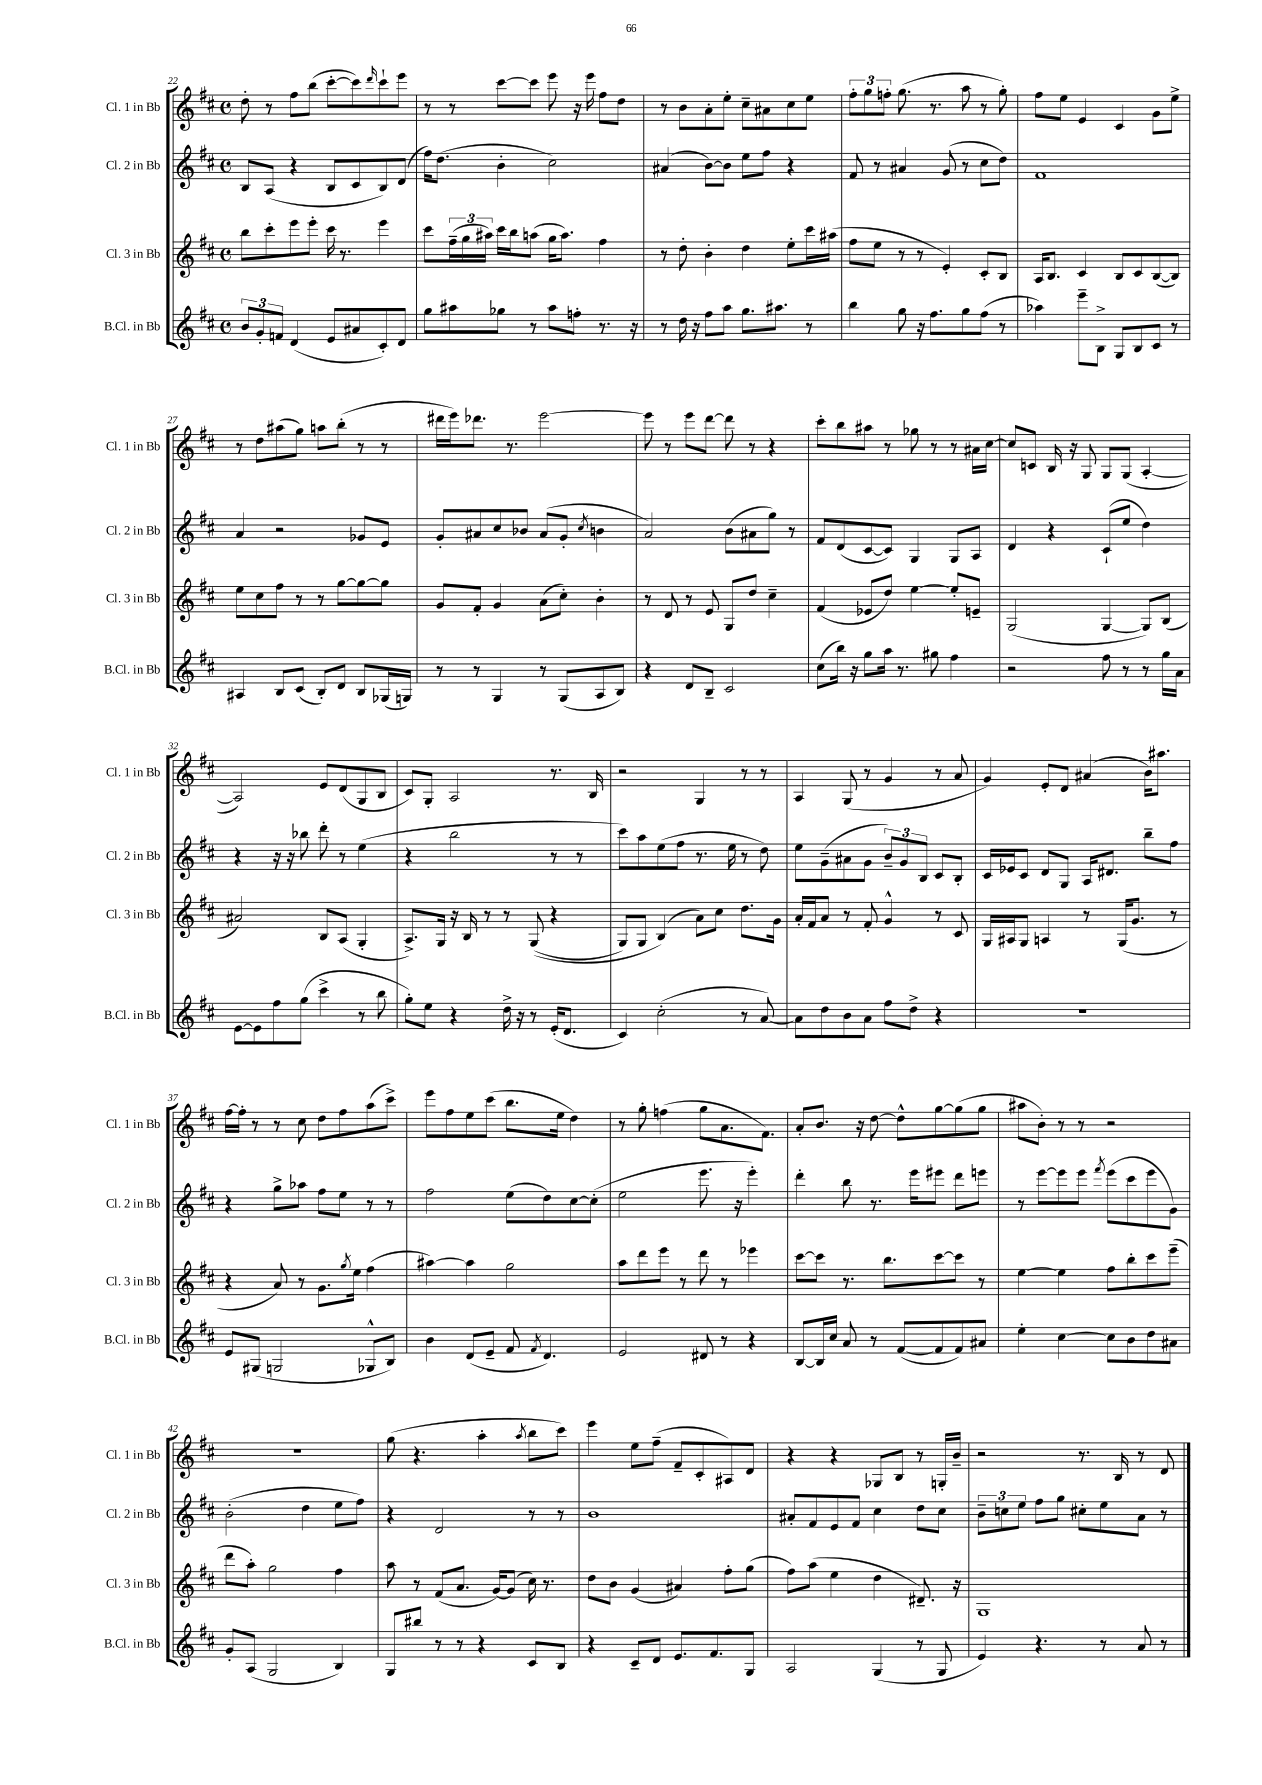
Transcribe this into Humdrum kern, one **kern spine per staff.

**kern	**kern	**kern	**kern
*part4	*part3	*part2	*part1
*staff4	*staff3	*staff2	*staff1
*I"B.Cl. in Bb	*I"Cl. 3 in Bb	*I"Cl. 2 in Bb	*I"Cl. 1 in Bb
*I'B.Cl. in Bb	*I'Cl. 3 in Bb	*I'Cl. 2 in Bb	*I'Cl. 1 in Bb
*clefG2	*clefG2	*clefG2	*clefG2
*k[f#c#]	*k[f#c#]	*k[f#c#]	*k[f#c#]
*M4/4	*M4/4	*M4/4	*M4/4
*met(c)	*met(c)	*met(c)	*met(c)
=22	=22	=22	=22
12b/L	8bb\L	8B/L	8dd'\
12g'/	.	.	.
.	8ccc#'\	(8A/J	8r
12fn/J	.	.	.
(4d/	8eee\	4r	8ff#\L
.	8eee'\J	.	(8bb\J
8e/L	16ccc#\	8B/L	[8ccc#'\L
.	8.r	.	.
8a#X/	.	8c#/	8ccc#\])
.	.	.	16qqddd/
8c#'/)	4eee\	8B/)	8ccc#`\
8d/J	.	(8d/J	8eee\J
=23	=23	=23	=23
8gg\L	8ccc#\L	16ff#\KL)	8r
.	.	(8.dd\J	.
8aa#X\	(24ff#~\L	.	8r
.	24gg\	.	.
.	24aa#X\JJ)	.	.
8gg-X\J	16ccc#\LL	4b'\	[8ccc#\L
.	16bb\J	.	.
8r	(8aan\J	.	8ccc#\J]
8aa#\L	16gg\KL	2cc#\)	8eee\
.	8.aa\J)	.	.
8ffn'\J	.	.	16r
.	.	.	16eee\
8.r	4ff#\	.	8ff#\L
.	.	.	8dd\J
16r	.	.	.
=24	=24	=24	=24
8r	8r	(4a#X/	8r
16dd\	8dd'\	.	8b\L
16r	.	.	.
8ff#\L	4b'\	[8b\L)	8a'\
8aa\J	.	8b\J]	8ee'\J
8.gg\L	4dd\	8ee\L	8cc#~\L
.	.	8ff#\J	8a#X\
8.aa#X\J	.	.	.
.	8ee'\L	4r	8cc#\
8r	16ccc#\L	.	8ee\J
.	(16aa#X\JJ	.	.
=25	=25	=25	=25
4bb\	8ff#\L	8f#/	12ff#'\L
.	.	.	12gg\
.	8ee\J	8r	.
.	.	.	12ffn'\J
8gg\	8r	4a#X/	(8.gg\
16r	8r	.	.
8.ff#\L	.	.	8.r
.	4e'/)	(8g/	.
8gg\	.	8r	8aa\
(8ff#\J	8c#'/L	8cc#\L	8r
8r	8B/J	8dd\J)	8gg'\)
=26	=26	=26	=26
4aa-X\)	16A/KL	1f#	8ff#\L
.	8.B/J	.	.
.	.	.	8ee\J
8eee~\L	4c#/	.	4e/
8B^\J	.	.	.
8G/L	8B/L	.	4c#/
8B/	8c#/	.	.
8c#/J	([8B/	.	8g\L
8r	8B/J])	.	8ee^\J
!!LO:LB:g=z
=27	=27	=27	=27
4A#X/	8ee\L	4a/	8r
.	8cc#\	.	8dd\L
8B/L	8ff#\J	2r	(8aa#X\
(8c#/J	8r	.	8gg\J)
8B'/L)	8r	.	8aan\L
8d/J	[8gg\L	.	(8bb'\J
8B/L	8gg\_	8g-X/L	8r
(16G-X/L	8gg\J]	8e/J	8r
16Gn/JJ)	.	.	.
=28	=28	=28	=28
8r	8g/L	8g'/L	16ddd#X\LL
.	.	.	16eee\J)
8r	8f#'/J	8a#X/	8.ddd-X\J
4G/	4g/	8cc#/	.
.	.	.	8.r
.	.	8b-X/J	.
8r	(8a\L	(8a#/L	[2eee\
(8G/L	8cc#'\J)	8g'/J	.
.	.	8qcc#/	.
8A/	4b'\	4bn\	.
8B/J)	.	.	.
=29	=29	=29	=29
4r	8r	2a/)	8eee\]
.	8d/	.	8r
8d/L	8r	.	8eee\L
8B~/J	8e/	.	[8ddd\J
2c#/	8G/L	(8b\L	8ddd\]
.	8dd/J	8a#X\	8r
.	4cc#~\	8gg\J)	4r
.	.	8r	.
=30	=30	=30	=30
(8cc#\L	(4f#/	8f#/L	8ccc#'\L
16bb\Jk)	.	(8d/	8bb\
16r	.	.	.
8gg\L	8e-X/L	[8c#/	8aa#X\J
16aa\Jk	8dd/J)	8c#/J])	8r
8.r	.	.	.
.	[4ee\	4G/	8gg-X\
8gg#X\	.	.	8r
4ff#\	8ee'/L]	8G/L	8r
.	8en~/J	8A/J	16a#X\LL
.	.	.	[16cc#\JJ
=31	=31	=31	=31
2r	(2G/	4d/	8cc#/L]
.	.	.	8cn/J
.	.	4r	16B/
.	.	.	16r
.	.	.	8G/
8ff#\	[4G/	(8c#`/L	8G/L
8r	.	8ee/J	(8G/J
8r	8G/L])	4dd\)	[4A'/
16gg\LL	(8B/J	.	.
16a\JJ	.	.	.
!!LO:LB:g=z
=32	=32	=32	=32
[8e\L	2a#X/)	4r	2A/])
8e\]	.	.	.
8ff#\	.	16r	.
.	.	16r	.
(8gg\J	.	8bb-X\	.
4ccc#^\	8B/L	8ddd'\	8e/L
.	(8A/J	8r	(8d/
8r	4G'/	(4ee\	8G/
8bb\	.	.	8B/J
=33	=33	=33	=33
8gg'\L)	8.A^/L)	4r	8c#/L)
8ee\J	.	.	8G'/J
.	16G/Jk	.	.
4r	16r	2bb\	2A/
.	16B/	.	.
.	8r	.	.
16dd^\	8r	.	.
16r	.	.	.
8r	((8G/	.	.
(16e'/KL	4r	8r	8.r
8.d/J	.	.	.
.	.	8r	.
.	.	.	16B/
=34	=34	=34	=34
4c#/)	8G/L)	8ccc#\L)	2r
.	8G/J	8aa\	.
(2cc#'\	(4B/)	(8ee\	.
.	.	8ff#\J	.
.	8a\L)	8.r	4G/
.	8cc#\J	.	.
.	.	16ee\	.
8r	8.dd\L	8r	8r
[8a/)	.	8dd\)	8r
.	16g\Jk	.	.
=35	=35	=35	=35
8a\L]	16a'/LL	8ee\L	4A/
.	16f#/J	.	.
8dd\	8a/J	(8g~\	.
8b\	8r	8a#X\	(8G/
8a\J	8f#'/	8g\J	8r
8ff#\L	4g^^/	12b~/L)	4g/
.	.	12g/	.
8dd^\J	.	.	.
.	.	12B/J	.
4r	8r	8c#/L	8r
.	8c#/	8B'/J	8a/
=36	=36	=36	=36
1r	16G/LL	16c#/LL	4g/)
.	16A#X/J	16e-X/J	.
.	8G/J	8c#/J	.
.	4An/	8d/L	8e'/L
.	.	8G/J	8d/J
.	8r	16A/KL	(4a#X/
.	.	8.d#X/J	.
.	(16G/KL	.	.
.	8.g/J	.	.
.	.	8bb~\L	16b\KL)
.	.	.	8.aa#X\J
.	8r	8ff#\J	.
!!LO:LB:g=z
=37	=37	=37	=37
8e/L	4r	4r	[16ff#\LL
.	.	.	16ff#'\JJ]
(8G#X/J	.	.	8r
2Gn/	8a/)	8gg^\L	8r
.	8r	8aa-X\J	8cc#\
.	8.g\L	8ff#\L	8dd\L
.	.	8ee\J	8ff#\
.	8qgg/	.	.
.	16ee\Jk	.	.
8G-X^^/L	(4ff#\	8r	(8aa\
8B/J)	.	8r	8ccc#^\J)
=38	=38	=38	=38
4b\	[4aa#X\)	2ff#\	8eee\L
.	.	.	8ff#\
(8d/L	4aa#\]	.	8ee\
8e~/J	.	.	(8ccc#\J
8f#/	2gg\	(8ee\L	8.bb\L
8qf#/	.	.	.
4.d/)	.	8dd\)	.
.	.	.	16ee\Jk
.	.	[8cc#\	4dd\)
.	.	(8cc#'\J]	.
=39	=39	=39	=39
2e/	8aa\L	2ee\	8r
.	8ddd\	.	8gg'\
.	8eee\J	.	(4ffn\
.	8r	.	.
8d#X/	8ddd\	8.eee\	8gg\L
8r	8r	.	8.a\
.	.	16r	.
4r	4eee-X\	4eee'\)	.
.	.	.	8.f#\J)
=40	=40	=40	=40
[8B/L	[8ccc#\L	4ddd'\	8a'/L
16B/L]	8ccc#\J]	.	8.b/J
16cc#/JJ	.	.	.
8a/	8.r	8bb\	.
.	.	.	16r
8r	.	8.r	[8dd\
.	8.bb\L	.	.
([8f#/L	.	.	8dd^^\L]
.	.	16eee\KL	.
8f#/]	[8ccc#\	8eee#X\J	[8gg\
8f#/)	8ccc#\J]	8ddd\L	(8gg\]
8a#X/J	8r	8eeen\J	8gg\J
=41	=41	=41	=41
4ee'\	[4ee\	8r	8aa#X\L
.	.	[8eee\L	8b'\J)
[4cc#\	4ee\]	8eee\]	8r
.	.	8eee\J	8r
.	.	8qfff#/	.
8cc#\L]	8ff#\L	(8eee\L	2r
8b\	8bb'\	8ccc#\	.
8dd\	8ccc#\	8eee\	.
8a#X\J	(8eee~\J	8g\J)	.
!!LO:LB:g=z
=42	=42	=42	=42
8g'/L	8ddd\L	(2b'\	1r
(8A/J	8aa'\J)	.	.
2G/	2gg\	.	.
.	.	4dd\	.
4B/)	4ff#\	8ee\L	.
.	.	8ff#\J)	.
=43	=43	=43	=43
8G/L	8aa\	4r	(8gg\
8bb#X/J	8r	.	4.r
8r	(8f#/L	2d/	.
8r	8.a/J	.	.
4r	.	.	4aa'\
.	[16g/KL)	.	.
.	(8g/J]	.	.
.	.	.	8qaa/
8c#/L	16cc#\)	8r	8bb\L
.	8.r	.	.
8B/J	.	8r	8ccc#\J)
=44	=44	=44	=44
4r	8dd\L	1b	4eee\
.	8b\J	.	.
8c#~/L	(4g/	.	8ee\L
8d/J	.	.	(8ff#~\J
8.e/L	4a#X/)	.	8f#~/L
.	.	.	8c#'/
8.f#/	.	.	.
.	8ff#'\L	.	8A#X/)
8G/J	(8gg\J	.	8d/J
=45	=45	=45	=45
2A/	8ff#\L)	8a#X'/L	4r
.	(8aa\J	8f#/	.
.	4ee\	8e/	4r
.	.	8f#/J	.
(4G/	4dd\	4cc#\	8G-X/L
.	.	.	8B/J
8r	8.d#X~/)	8dd\L	8r
8G/	.	8cc#\J	16Gn'/LL
.	16r	.	16b~/JJ
=46	=46	=46	=46
4e/)	1G	12b~\L	2r
.	.	12ccn\	.
.	.	12ee\J	.
4.r	.	8ff#\L	.
.	.	8gg\J	.
.	.	8cc#X'\L	8.r
8r	.	8ee\	.
.	.	.	16B/
8a/	.	8a\J	8r
8r	.	8r	8d/
==	==	==	==
*-	*-	*-	*-
